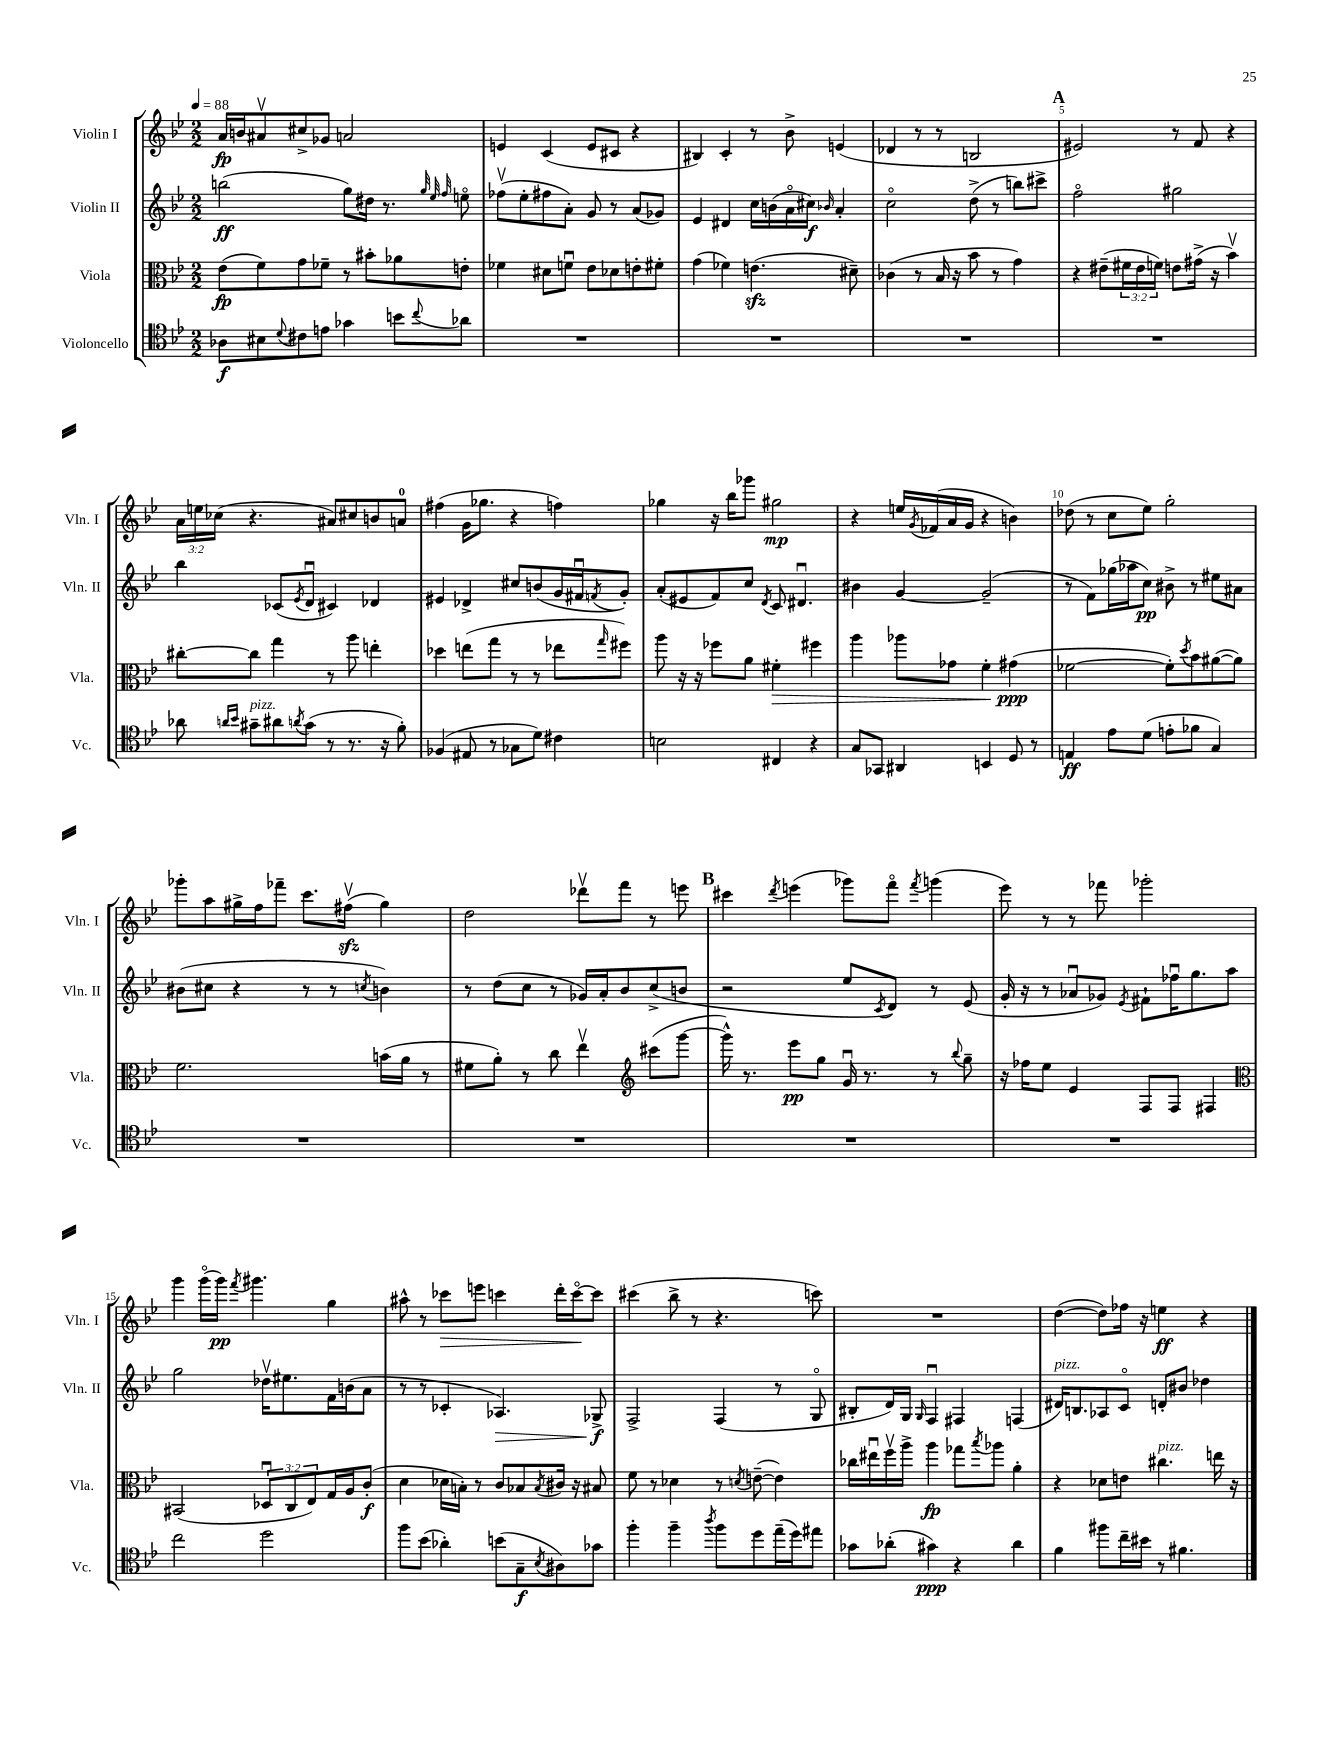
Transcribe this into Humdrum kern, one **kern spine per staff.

**kern	**kern	**kern	**kern
*staff4	*staff3	*staff2	*staff1
*clefC4	*clefC3	*clefG2	*clefG2
*k[b-e-]	*k[b-e-]	*k[b-e-]	*k[b-e-]
*M2/2	*M2/2	*M2/2	*M2/2
*MM88	*MM88	*MM88	*MM88
8A-\L	(8e-\L	(2bb\	16a/LL
.	.	.	16b/J
8B#\	8f\)	.	8a#v/
8qqd/	.	.	.
8c#\	8g\	.	8cc#^/
8e\J	8f-~\J	.	8g-/J
4g-\	8r	8gg\L)	2a/
.	8b#'\L	16dd#\Jk	.
.	.	8.r	.
8b\L	8a-\	.	.
.	.	32qqgg/	.
.	.	32qqee-/	.
8qqcc/	.	32qqff/	.
8a-\J	8e'\J	8eeo\	.
=	=	=	=
1r	4f-\	(8ff-v\L	4e/
.	.	8ee-'\	.
.	8d#\L	8ff#\	(4c/
.	8fu\J	8a'\J)	.
.	8e-\L	8g/	8e/L
.	8d-\	8r	8c#/J
.	8e'\	(8a/L	4r
.	8f#'\J	8g-/J)	.
=	=	=	=
1r	(4g\	4e-/	4B#/)
.	4f-\)	4d#/	4c'/
.	(4.e\	16cc\LL	8r
.	.	(16b\	.
.	.	16ao\	8b-^\
.	.	16cc#\JJ)	.
.	.	16qqb-/	.
.	.	4a'/	(4e/
.	8d#~\)	.	.
=	=	=	=
1r	(4c-\	2cco\	4d-/
.	8r	.	8r
.	16B-/	.	8r
.	16r	.	.
.	8b-\	(8dd^\	2B/
.	8r	8r	.
.	4g\)	8bb\L)	.
.	.	8ccc#^\J	.
=	=	=	=
1r	4r	2ffo\	2e#/)
.	(8e#~\L	.	.
.	24f#\L	.	.
.	24e#\	.	.
.	24f\JJ)	.	.
.	8e\L	2gg#\	8r
.	(16g#^\Jk	.	8f/
.	16r	.	.
.	4b-v\)	.	4r
=	=	=	=
8a-\	[8cc#'\L	4bb-\	24a\LL
.	.	.	24ee\
.	.	.	(24cc-\JJ
16qqa/LL	.	.	.
16qqb-/JJ	.	.	.
8g#~\L	8cc#\]J	.	4.r
8a#\	4gg\	(8c-/L	.
8qa/	.	8qe-/	.
(8g#\J	.	8du/J	.
8r	8r	4c#/)	8a#/L)
8.r	8aa\	.	8cc#/
.	4ee'\	4d-/	8b/
16r	.	.	.
8f'\)	.	.	8a/J
=	=	=	=
(4F-/	4dd-\	4e#/	(4ff#\
8E#/	(8ee\L	4d-^/	16g\LK
.	.	.	8.gg-\J
8r	8gg\J	.	.
8G-\L	8r	8cc#/L	4r
8d\J)	8r	(8b/	.
4c#\	8ee-\L	16g/L	4ff\)
.	.	16f#u/J	.
.	16qqgg/	8qf/	.
.	8ff#\J)	8g'/J)	.
=	=	=	=
2B\	8aa\	(8a'/L	4gg-\
.	16r	8e#/	.
.	16r	.	.
.	8ff-\L	8f/)	16r
.	.	.	16bb-\LK
.	8a\J	8cc/J	8ggg-\J
.	.	8qd/	.
4C#/	4f#'\	8c/	2gg#\
.	.	4.d#u/	.
4r	4ff#\	.	.
=	=	=	=
8G/L	4aa\	4b#\	4r
8GG-/J	.	.	.
4AA#/	8aa-\L	[4g/	16ee/LL
.	.	.	8qg/
.	.	.	(16f-/
.	8g-\J	.	16a/
.	.	.	16g/JJ
4BB/	4f'\	(2g~/]	4r
8D/	(4g#\	.	4b\)
8r	.	.	.
=	=	=	=
4E/	[2f-\	8r	(8dd-\
.	.	8f\L)	8r
8e-\L	.	(16gg-\L	8cc\L
.	.	16aa-\J	.
(8d\J	.	8cc\J)	8ee-\J)
8e'\L	8f-'\]L)	8b#^\	2gg'\
.	8qdd/	.	.
8f-\J	8b-\	8r	.
4G/)	([8a#\	8ee#\L	.
.	8a#\]J)	8a#\J	.
=	=	=	=
1r	2.f\	(8b#\L	8ggg-'\L
.	.	8cc#\J	8aa\
.	.	4r	16gg#^\L
.	.	.	16ff\J
.	.	.	8fff-~\J
.	.	8r	8.ccc\L
.	.	8r	.
.	.	.	(16ff#v\Jk
.	.	8qcc/	.
.	(16b\LL	4b\)	4gg#\)
.	16a\JJ	.	.
.	8r	.	.
=	=	=	=
1r	8f#\L	8r	2dd\
.	8a'\J)	(8dd\L	.
.	8r	8cc\J	.
.	8cc\	8r	.
.	4ee-v\	16g-/LL)	8ddd-v\L
.	.	16a'/J	.
.	.	8b-/	8fff\J
*	*clefG2	*	*
.	(8ccc#\L	(8cc^/	8r
.	[8ggg\J	8b/J	8eee\
=	=	=	=
1r	16ggg^^\])	2r	4ccc#\
.	8.r	.	.
.	.	.	8qddd/
.	8eee-\L	.	(4eee\
.	8gg\J	.	.
.	16gu/	8ee-/L	8ggg-\L)
.	8.r	.	.
.	.	8qc/	.
.	.	8d/J)	8fffo\J
.	.	.	8qfff/
.	8r	8r	(4ggg\
.	8qqbb-/	.	.
.	8gg~\	(8e-/	.
=	=	=	=
1r	16r	16g'/	8eee-\)
.	16ff-\LK	16r	.
.	8ee-\J	8r	8r
.	4e-/	8a-u/L	8r
.	.	8g-/J)	8fff-\
.	.	8qe-/	.
.	8F/L	8f#`\L	2ggg-'\
.	8F/J	16ff-u\K	.
.	.	8.gg\	.
.	4F#/	.	.
.	.	8aa\J	.
=	=	=	=
*	*clefC3	*	*
2cc\	(2BB#/	2gg\	4ggg\
.	.	.	(16gggo\LL
.	.	.	16ggg\JJ)
.	.	.	8qfff/
.	.	.	4.ggg#\
2dd\	12D-u/L	16dd-v\LK	.
.	.	8.ee#\	.
.	12C/	.	.
.	12E-/)	.	.
.	16G/L	16f\L	4gg\
.	16A/J	(16b\J	.
.	(8c'/J	8a\J	.
=	=	=	=
8ff\L	4d\	8r	8aa#^^\
(8b-\J	.	8r	8r
4a-'\)	16d-\LL	4c-'/	8ccc-\L
.	16B'\JJ)	.	.
.	8r	.	8eee\J
(8b\L	8c/L	4.A-/)	4ccc\
8G~\	8B-/	.	.
8qB-/	8qB-/	.	.
8A#\)	16c#/Jk	.	16ddd'\LL
.	16r	.	[16ccco\J
8g-\J	8B#/	8G-^/	8ccc\]J
=	=	=	=
4ff'\	8f\	2F^/	(4ccc#\
.	8r	.	.
4ff~\	4d-\	.	8bb-^\
.	.	.	8r
8qaa/	.	.	.
8ff\L	8r	(4F/	4.r
.	8qd/	.	.
8dd\	([8e~\	.	.
(16ee-~\L	4e\])	8r	.
16dd\J)	.	.	.
8ee#\J	.	8Go/	8ccc\)
=	=	=	=
8g-\L	16cc-\LL	8B#'/L	1r
.	16ee#u\	.	.
(8a-'\J	16ffv\	16d/L)	.
.	16aa^\JJ	16G/JJ	.
.	.	16qqG/	.
4g#\)	4aa\	4Fu/	.
4r	8gg-\L	4F#/	.
.	8qbb-/	.	.
.	8aa-\J	.	.
4a-\	4a'\	(4F/	.
=	=	=	=
4f\	4r	16d#/LK)	([4dd\
.	.	8.B/	.
8ff#\L	8d-\L	8A-/	8dd\]L)
16cc~\L	8e\J	8co/J	16ff-\Jk
16b#\JJ	.	.	16r
8r	4.cc#\	8d'/L	4ee\
4.f#\	.	8b#/J	.
.	.	4dd-\	4r
.	16ee\	.	.
.	16r	.	.
==	==	==	==
*-	*-	*-	*-
